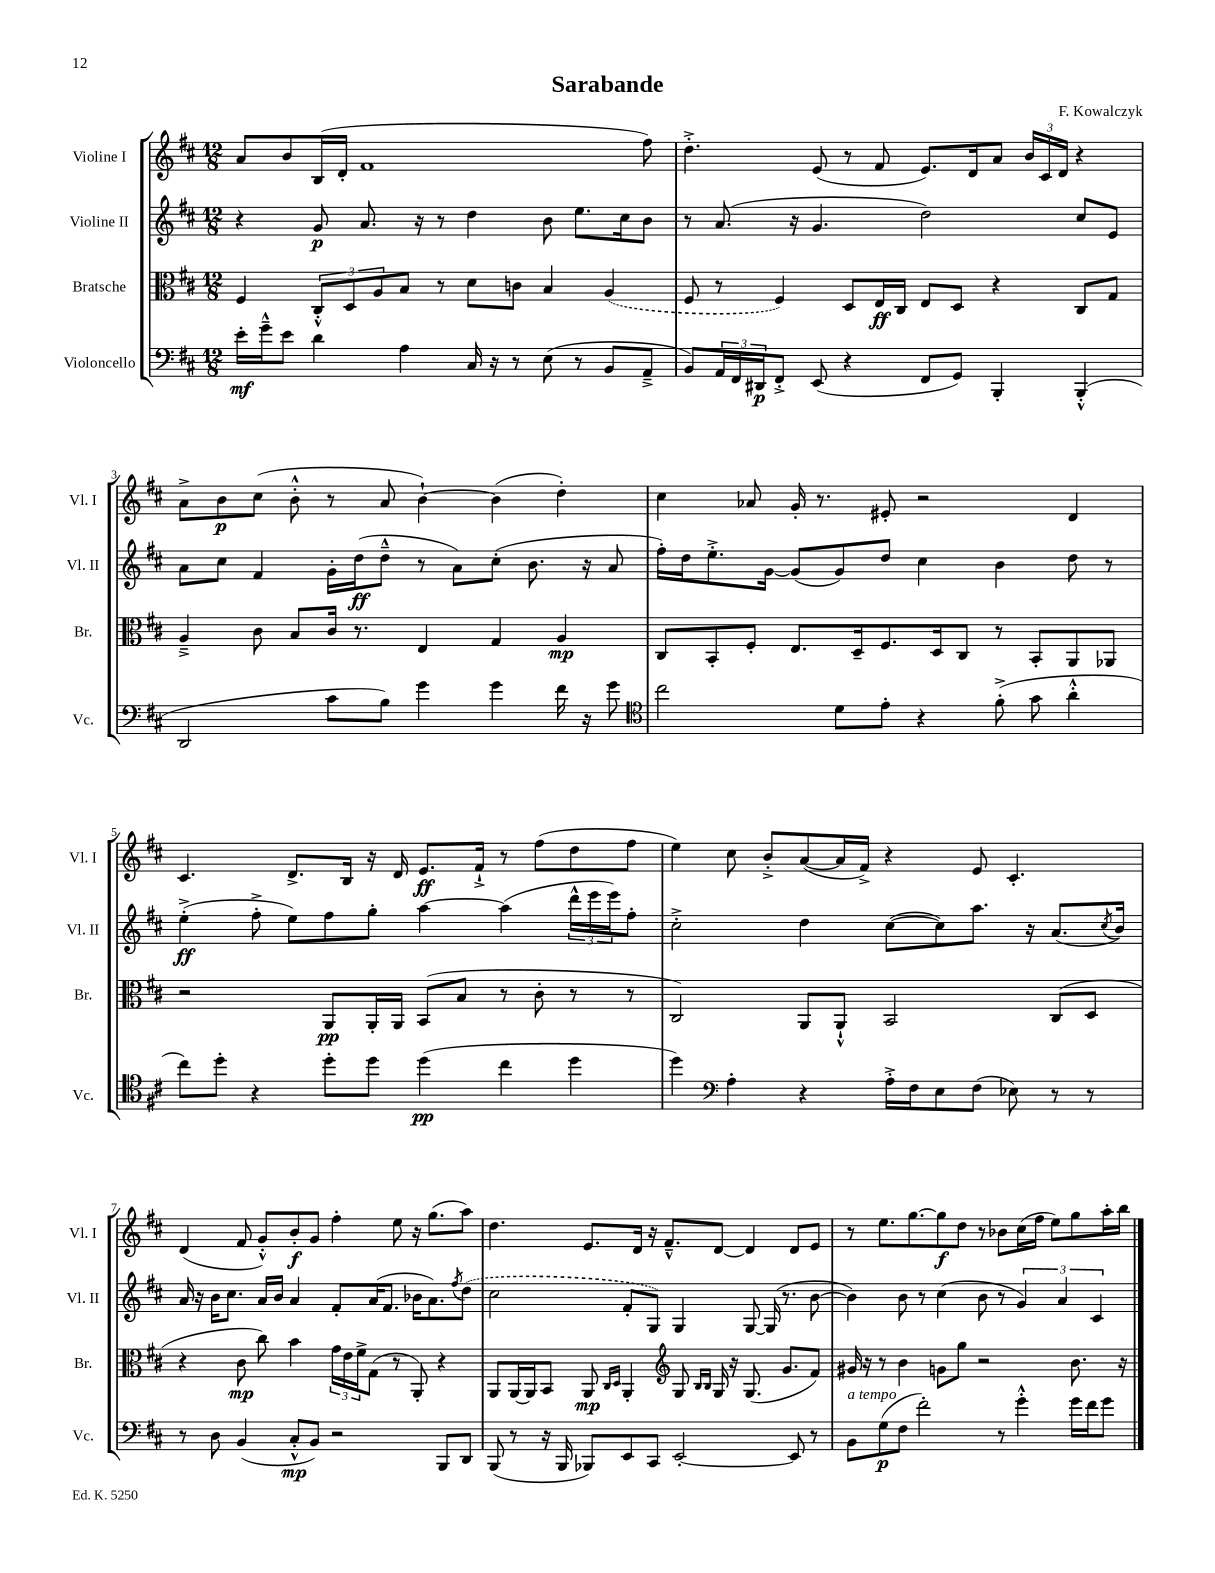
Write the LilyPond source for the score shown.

\header { title = "Sarabande" composer = "F. Kowalczyk" }
<<
\new StaffGroup <<
\new Staff = "s0" \with { instrumentName = "Violine I" shortInstrumentName = "Vl. I" } {
    \clef treble \key d \major \numericTimeSignature \time 12/8
    a'8 b'8 b16( d'16-. fis'1 fis''8) |
    d''4.-.-> e'8( r8 fis'8 e'8.) d'16 a'8 \tuplet 3/2 { b'16 cis'16 d'16 } r4 |
    a'8-> b'8\p cis''8( b'8-.-^ r8 a'8 b'4~-!) b'4( d''4-.) |
    cis''4 aes'8 g'16-. r8. eis'8-. r2 d'4 |
    cis'4. d'8.-> b16 r16 d'16 e'8.\ff fis'16-!-> r8 fis''8( d''8 fis''8 |
    e''4) cis''8 b'8-.-> a'8~( a'16 fis'16->) r4 e'8 cis'4.-. |
    d'4( fis'8 g'8-.-^) b'8-.\f g'8 fis''4-. e''8 r16 g''8.( a''8) |
    d''4. e'8. d'16 r16 fis'8.---^ d'8~ d'4 d'8 e'8 |
    r8 e''8. g''8.~ g''8\f d''8 r8 bes'8 cis''16( fis''16 e''8) g''8 a''16-. b''16 \bar "|." |
}
\new Staff = "s1" \with { instrumentName = "Violine II" shortInstrumentName = "Vl. II" } {
    \clef treble \key d \major \numericTimeSignature \time 12/8
    r4 g'8\p a'8. r16 r8 d''4 b'8 e''8. cis''16 b'8 |
    r8 a'8.( r16 g'4. d''2) cis''8 e'8 |
    a'8 cis''8 fis'4 g'16-. d''16\ff( d''8---^ r8 a'8) cis''8-.( b'8. r16 a'8 |
    fis''16-.) d''16 e''8.-.-> g'16~ g'8( g'8) d''8 cis''4 b'4 d''8 r8 |
    e''4-.->\ff( fis''8-.-> e''8) fis''8 g''8-. a''4~ a''4( \tuplet 3/2 { d'''16-^ e'''16 e'''16) } fis''8-. |
    cis''2-.-> d''4 cis''8~( cis''8) a''8. r16 a'8.( \acciaccatura { cis''8 } b'16) |
    a'16 r16 b'16 cis''8. a'16 b'16 a'4 fis'8-. a'16( fis'8. bes'16 a'8.) \acciaccatura { fis''8 } \once \slurDashed d''8( |
    cis''2 fis'8-. g8) g4 g8~ g16( r8. b'8~ |
    b'4) b'8 r8 cis''4( b'8 r8 \tuplet 3/2 { g'4) a'4 cis'4 } \bar "|." |
}
\new Staff = "s2" \with { instrumentName = "Bratsche" shortInstrumentName = "Br." } {
    \clef alto \key d \major \numericTimeSignature \time 12/8
    fis4 \tuplet 3/2 { cis8-.-^ d8 a8 } b8 r8 d'8 c'8 b4 \once \slurDashed a4( |
    fis8 r8 fis4) d8 e16\ff cis16 e8 d8 r4 cis8 g8 |
    a4---> cis'8 b8 cis'16 r8. e4 g4 a4\mp |
    cis8 b,8-. fis8-. e8. d16-- fis8. d16 cis8 r8 b,8-. a,8 aes,8 |
    r2 a,8\pp a,16-. a,16 b,8( b8 r8 cis'8-. r8 r8 |
    cis2) a,8 a,8-!-^ b,2 cis8( d8 |
    r4 cis'8\mp cis''8) b'4 \tuplet 3/2 { g'16 e'16 fis'16-> } g8( r8 a,8-.) r4 |
    a,8 a,16~ a,16 b,8 a,8\mp \grace { cis16 d16 } a,4-. \clef treble g8 \grace { b16 b16 } g16 r16 g8.( g'8. fis'8) |
    gis'16 r16 r8 b'4 g'8 g''8 r2 b'8. r16 \bar "|." |
}
\new Staff = "s3" \with { instrumentName = "Violoncello" shortInstrumentName = "Vc." } {
    \clef bass \key d \major \numericTimeSignature \time 12/8
    e'16-.\mf g'16---^ e'8 d'4 a4 cis16 r16 r8 e8( r8 b,8 a,8---> |
    b,8) \tuplet 3/2 { a,16 fis,16 dis,16\p } fis,8-.-> e,8( r4 fis,8 g,8) b,,4-. b,,4-.-^( |
    d,2 cis'8 b8) g'4 g'4 fis'16 r16 g'8 |
    \clef tenor cis''2 d'8 e'8-. r4 fis'8-.->( g'8 a'4-.-^ |
    cis''8) d''8-. r4 d''8-. d''8 d''4\pp( cis''4 d''4 |
    d''4) \clef bass a4-. r4 a16-.-> fis16 e8 fis8( ees8) r8 r8 |
    r8 d8 b,4( cis8-.-^\mp b,8) r2 b,,8 d,8 |
    b,,8( r8 r16 b,,16 bes,,8) e,8 cis,8 e,2~-. e,8 r8 |
    b,8^\markup { \italic "a tempo" } g8\p( fis8 fis'2-.) r8 g'4-.-^ g'16 fis'16 g'8 \bar "|." |
}
>>
>>
